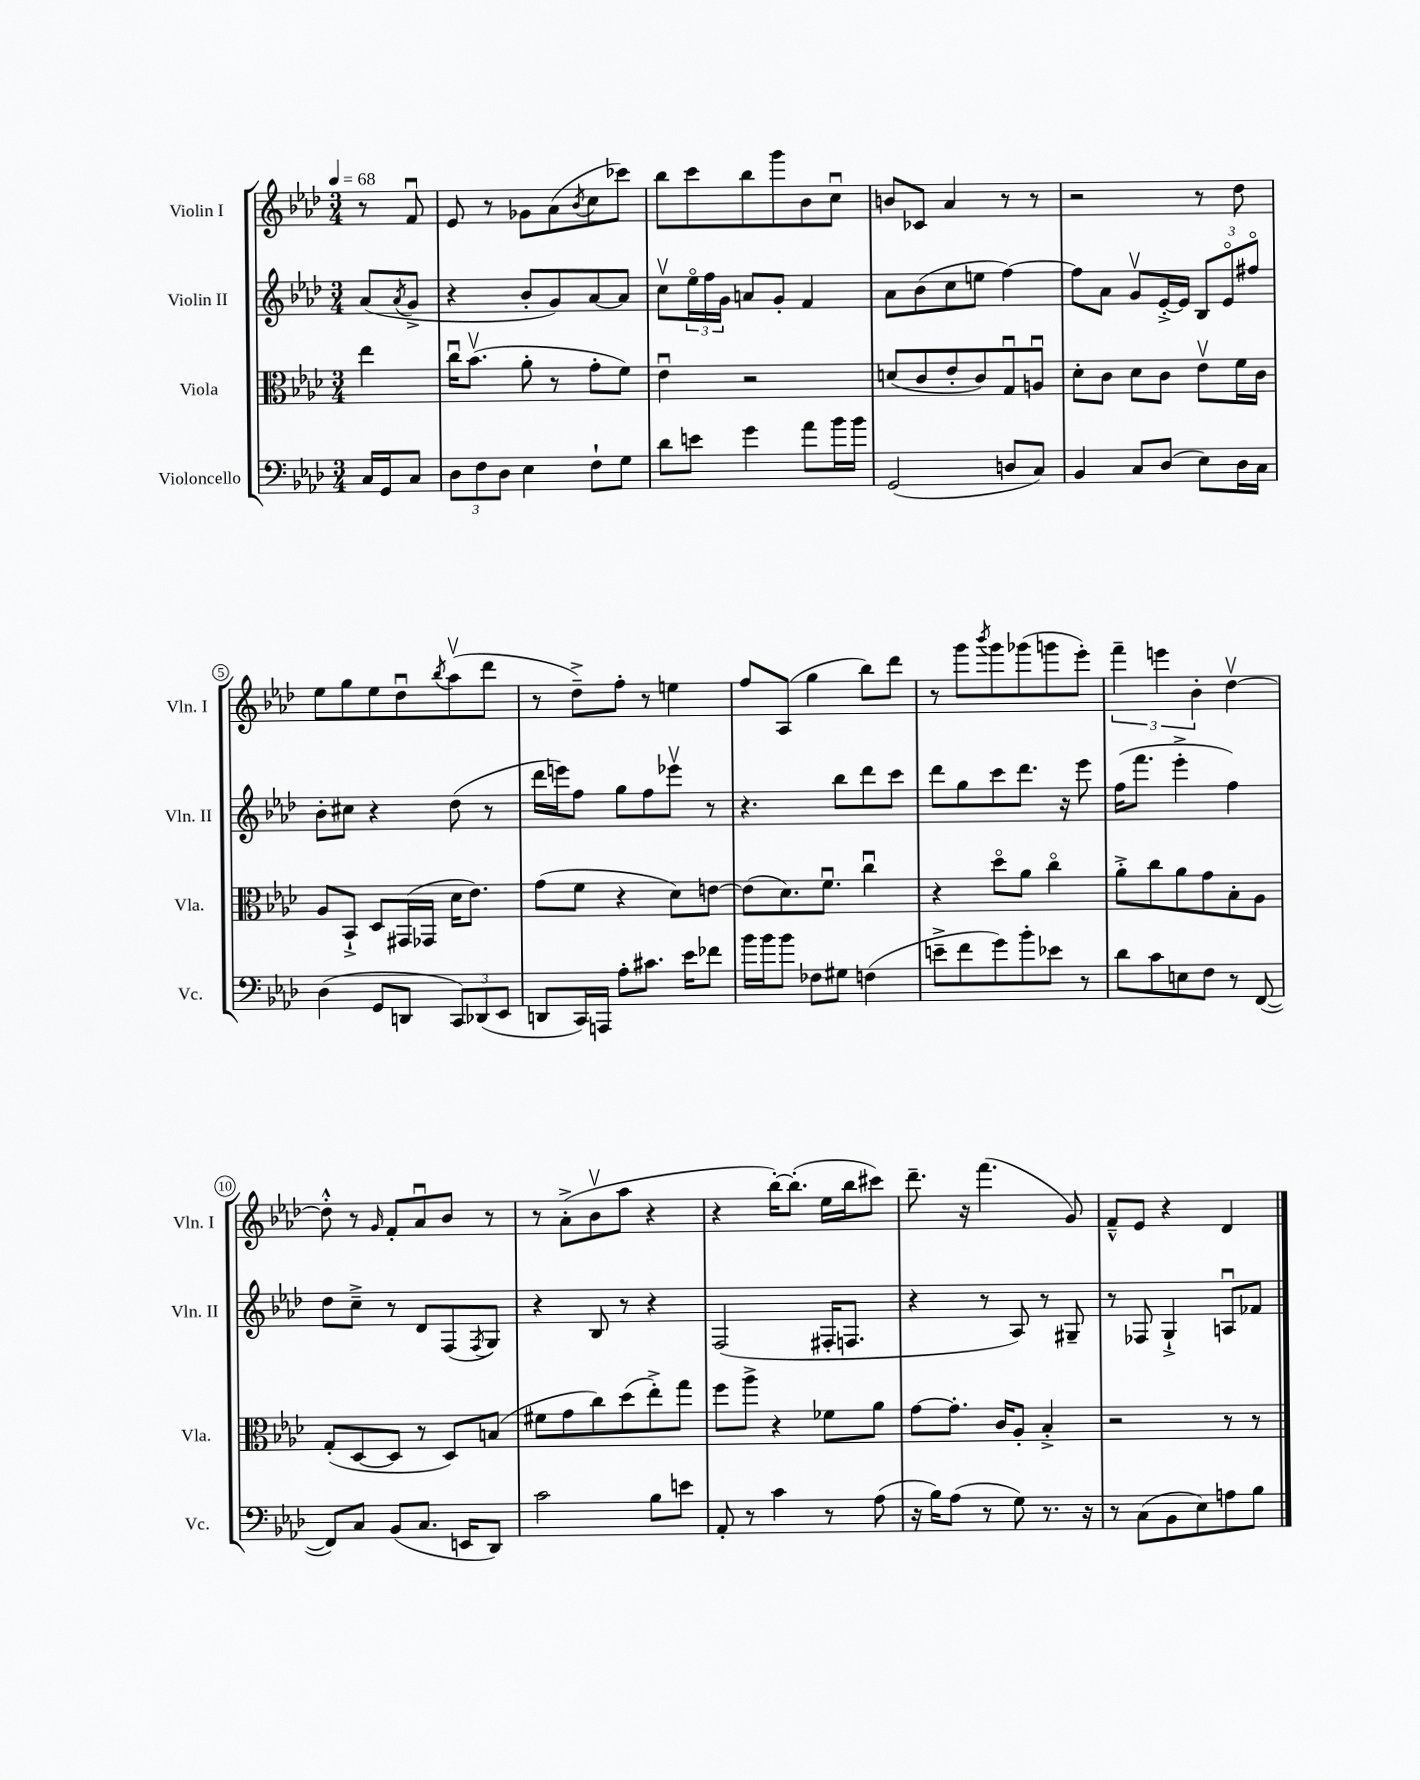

**kern	**kern	**kern	**kern
*staff4	*staff3	*staff2	*staff1
*clefF4	*clefC3	*clefG2	*clefG2
*k[b-e-a-d-]	*k[b-e-a-d-]	*k[b-e-a-d-]	*k[b-e-a-d-]
*M3/4	*M3/4	*M3/4	*M3/4
*MM68	*MM68	*MM68	*MM68
16C	4ee-	(8a-	8r
16GG	.	.	.
.	.	8qa-	.
8C	.	8g^	8fu
=	=	=	=
12D-	16ccu	4r	8e-
.	(8.b-v	.	.
12F	.	.	.
.	.	.	8r
12D-	.	.	.
4E-	8a-'	8b-'	8g-
.	8r	8g)	(8a-
.	.	.	8qb-
8F`	8g'	[8a-	8cc
8G	8f)	8a-]	8ccc-)
=	=	=	=
8d-	4e-u	8ccv	8bb-
8e	.	24ee-o	8ccc
.	.	24ff	.
.	.	24g	.
4g	2r	8a	8bb-
.	.	8g'	8ggg
8a-	.	4f	8b-
16b-	.	.	8ccu
16b-	.	.	.
=	=	=	=
(2GG	(8d	8a-	8b
.	8c	(8b-	8c-
.	8e-'	8cc	4a-
.	8c)	8ee	.
8D	8Gu	[4ff)	8r
8C)	8Au	.	8r
=	=	=	=
4BB-	8d-'	8ff]	2r
.	8c	8a-	.
8C	8d-	8gv	.
(8D-	8c	[16e-'^	.
.	.	16e-]	.
8E-)	8e-v	12B-	8r
.	.	12e-o	.
16D-	16f	.	8dd-
.	.	12ff#o	.
16C	16c	.	.
=	=	=	=
(4D-	8A-	8b-'	8ee-
.	8BB-`^	8cc#	8gg
8GG	8D-	4r	8ee-
8DD	(16GG#	.	8dd-u
.	16GG-	.	.
.	.	.	8qbb-
12CC)	16d-	(8dd-	(8aa-v
.	8.e-)	.	.
(12DD-	.	.	.
.	.	8r	8ddd-
12EE-	.	.	.
=	=	=	=
8DD	(8g	16ddd-	8r
.	.	16eee)	.
16CC)	8f	8ff	8dd-~^)
16AAA	.	.	.
8A-'	4r	8gg	8ff'
8.c#	.	8ff	8r
.	8d-)	8eee-v	4ee
16e-	.	.	.
8f-	[8e	8r	.
=	=	=	=
16b-	(8e]	4.r	8ff
16b-	.	.	.
8b-	8.d-)	.	(8A-
8F-	.	.	4gg
.	8.fu	.	.
8G#	.	8bb-	.
(4F	4ccu	8ddd-	8bb-)
.	.	8ccc	8ddd-
=	=	=	=
8e~^	4r	8ddd-	8r
8f	.	8gg	8ggg
.	.	.	8qbbb-
8g)	8dd-o	8ccc	8ggg
8b-'	8a-	8.ddd-	(8ggg-
8e-	4cco	.	8ggg
.	.	16r	.
8r	.	8eee-	8eee-')
=	=	=	=
8d-	8a-'^	(16ff	6fff~
.	.	8.fff	.
8c	8cc	.	.
.	.	.	6eee
8E	8a-	4eee-'^	.
.	.	.	6b-'
8F	8g	.	.
8r	8B-'	4ff)	[4dd-v
([8FF	8A-	.	.
=	=	=	=
8FF])	(8G'	8dd-	8dd-'^^]
8C	[8D-	8cc~^	8r
.	.	.	16qqg
(8BB-	8D-]	8r	8f'
8.C	8r	8d-	8a-u
.	8D-)	(8F	8b-
16EE	.	.	.
.	.	8qF	.
8DD-)	(8B	8G)	8r
=	=	=	=
2c	8f#	4r	8r
.	8g	.	(8a-'^
.	8cc)	8B-	8b-v
.	(8dd-	8r	8aa-
8B-	8ee-'^)	4r	4r
8e	8gg	.	.
=	=	=	=
8AA-'	8ff	(2F	4r
8r	8aa-^	.	.
4c	4r	.	[16bb-')
.	.	.	(8.bb-']
8r	8f-	16F#'	16ee-
.	.	8.F	16bb-
(8A-	8a-	.	8ccc#)
=	=	=	=
16r	[8g	4r	8.ddd-~
16B-)	.	.	.
(8A-	8.g']	.	.
.	.	.	16r
8r	.	8r	(4.fff
.	16c	.	.
8G)	8A-'	8A-)	.
8.r	4B-'^	8r	.
.	.	8G#~	8g)
16r	.	.	.
=	=	=	=
8r	2r	8r	8f~^^
(8C	.	8F-	8e-
8BB-	.	4G`^	4r
8E-)	.	.	.
8A	8r	8Au	4d-
8B-	8r	8f-	.
==	==	==	==
*-	*-	*-	*-
